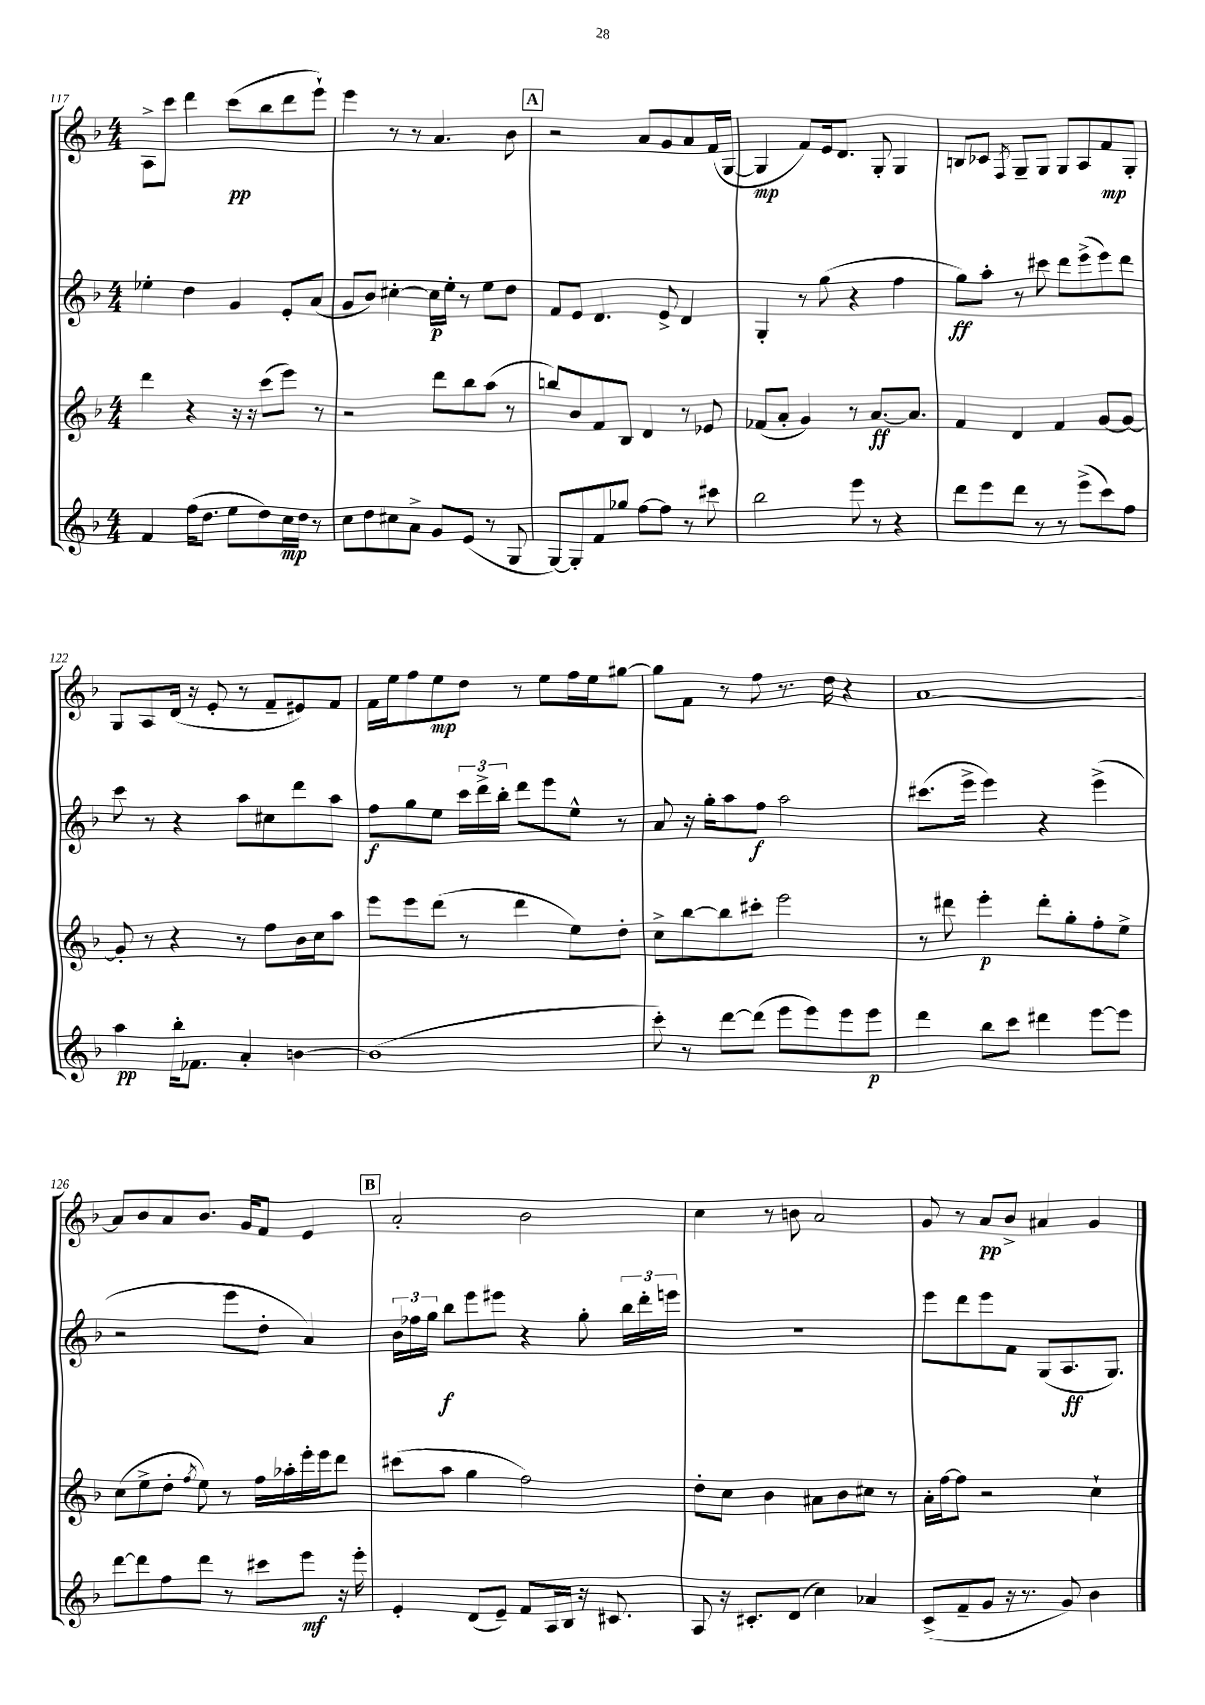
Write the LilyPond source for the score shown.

<<
\new StaffGroup <<
\new Staff = "s0" {
    \clef treble \key f \major \numericTimeSignature \time 4/4
    \autoBeamOff a8[-> c'''8] d'''4 c'''8[\pp( bes''8 d'''8 e'''8]-!) |
    e'''4 r8 r8 a'4. bes'8 |
    \mark \markup { \box "A" } r2 a'8[ g'8 a'8 f'16( g16]~ |
    g4\mp f'8[) e'16 d'8.] g8-. g4 |
    b8[ ces'8] \acciaccatura { f8 } g8[-- g8] g8[ a8 f'8\mp g8]-. |
    g8[ a8 d'16]( r16 e'8-. r8 f'8[-- eis'8) f'8] |
    f'16[ e''16 f''8 e''8\mp d''8] r8 e''8[ f''16 e''16 gis''8]~ |
    gis''8[ f'8] r8 f''8 r8. d''16 r4 |
    a'1~ |
    a'8[ bes'8 a'8 bes'8.] g'16[ f'8] e'4 |
    \mark \markup { \box "B" } a'2-. bes'2 |
    c''4 r8 b'8 a'2 |
    g'8 r8 a'8[\pp bes'8]-> ais'4 g'4 \bar "|." |
}
\new Staff = "s1" {
    \clef treble \key f \major \numericTimeSignature \time 4/4
    \autoBeamOff ees''4-. d''4 g'4 e'8[-. a'8]( |
    g'8[ bes'8]) cis''4~-. cis''16[\p e''16]-. r8 e''8[ d''8] |
    \mark \markup { \box "A" } f'8[ e'8] d'4. e'8-> d'4 |
    g4-. r8 g''8( r4 f''4 |
    g''8[\ff) a''8]-. r8 cis'''8 d'''8[ e'''8->( e'''8) d'''8] |
    c'''8 r8 r4 a''8[ cis''8 d'''8 a''8] |
    f''8[\f g''8 e''8] \tuplet 3/2 { c'''16[ d'''16-> bes''16]-. } d'''8[ e'''8 e''8]-^ r8 |
    a'8 r16 g''16[-. a''8 f''8]\f a''2 |
    cis'''8.[( e'''16]-> e'''4) r4 e'''4->( |
    r2 e'''8[ d''8]-. a'4) |
    \mark \markup { \box "B" } \tuplet 3/2 { bes'16[ fes''16 g''16] } bes''8[\f e'''8 eis'''8] r4 g''8-. \tuplet 3/2 { bes''16[ d'''16-. e'''16] } |
    R1 |
    e'''8[ d'''8 e'''8 f'8] g8[( a8.\ff g8.]) \bar "|." |
}
\new Staff = "s2" {
    \clef treble \key f \major \numericTimeSignature \time 4/4
    \autoBeamOff d'''4 r4 r16 r16 c'''8[( e'''8]) r8 |
    r2 d'''8[ bes''8 a''8]( r8 |
    \mark \markup { \box "A" } b''8[) bes'8 f'8 bes8] d'4 r8 ees'8 |
    fes'8[( a'8]-. g'4) r8 a'8.[~\ff a'8.] |
    f'4 d'4 f'4 g'8[~ g'8]~ |
    g'8-. r8 r4 r8 f''8[ bes'16 c''16 a''8] |
    e'''8[ e'''8 d'''8]( r8 d'''4 e''8[) d''8]-. |
    c''8[-> bes''8~ bes''8 cis'''8]-. e'''2 |
    r8 dis'''8 e'''4-.\p dis'''8[-. g''8-. f''8-. e''8]-> |
    c''8[( e''8-> d''8]-. \acciaccatura { f''8 } e''8) r8 f''16[ aes''16-. e'''16-. e'''16 d'''8] |
    \mark \markup { \box "B" } cis'''8[( a''8] g''4 f''2) |
    d''8[-. c''8] bes'4 ais'8[ bes'8 cis''8] r8 |
    a'16[-. f''16~ f''8] r2 c''4-! \bar "|." |
}
\new Staff = "s3" {
    \clef treble \key f \major \numericTimeSignature \time 4/4
    \autoBeamOff f'4 f''16[( d''8.] e''8[ d''8) c''16\mp d''16] r8 |
    c''8[ d''8 cis''8 a'8]-> g'8[ e'8]( r8 g8 |
    \mark \markup { \box "A" } g8[~) g8-. f'8 ges''8] f''8[~ f''8] r8 cis'''8 |
    bes''2 e'''8 r8 r4 |
    d'''8[ e'''8 d'''8] r8 r8 e'''8[->( c'''8) f''8] |
    a''4\pp bes''16[-. fes'8.] a'4-. b'4~ |
    b'1( |
    c'''8-.) r8 d'''8[~ d'''8]( e'''8[ e'''8) e'''8 e'''8]\p |
    d'''4 bes''8[ c'''8] dis'''4 e'''8[~ e'''8] |
    d'''8[~ d'''8 f''8 d'''8] r8 cis'''8[ e'''8]\mf r16 e'''16-. |
    \mark \markup { \box "B" } e'4-. d'8[( e'8]--) f'8[ a16 bes16] r16 cis'8. |
    a8 r16 cis'8.[-. d'8]( c''4) aes'4 |
    c'8[->( f'8-- g'8] r16 r8. g'8) bes'4 \bar "|." |
}
>>
>>
\layout { \context { \Score currentBarNumber = #117 } }
